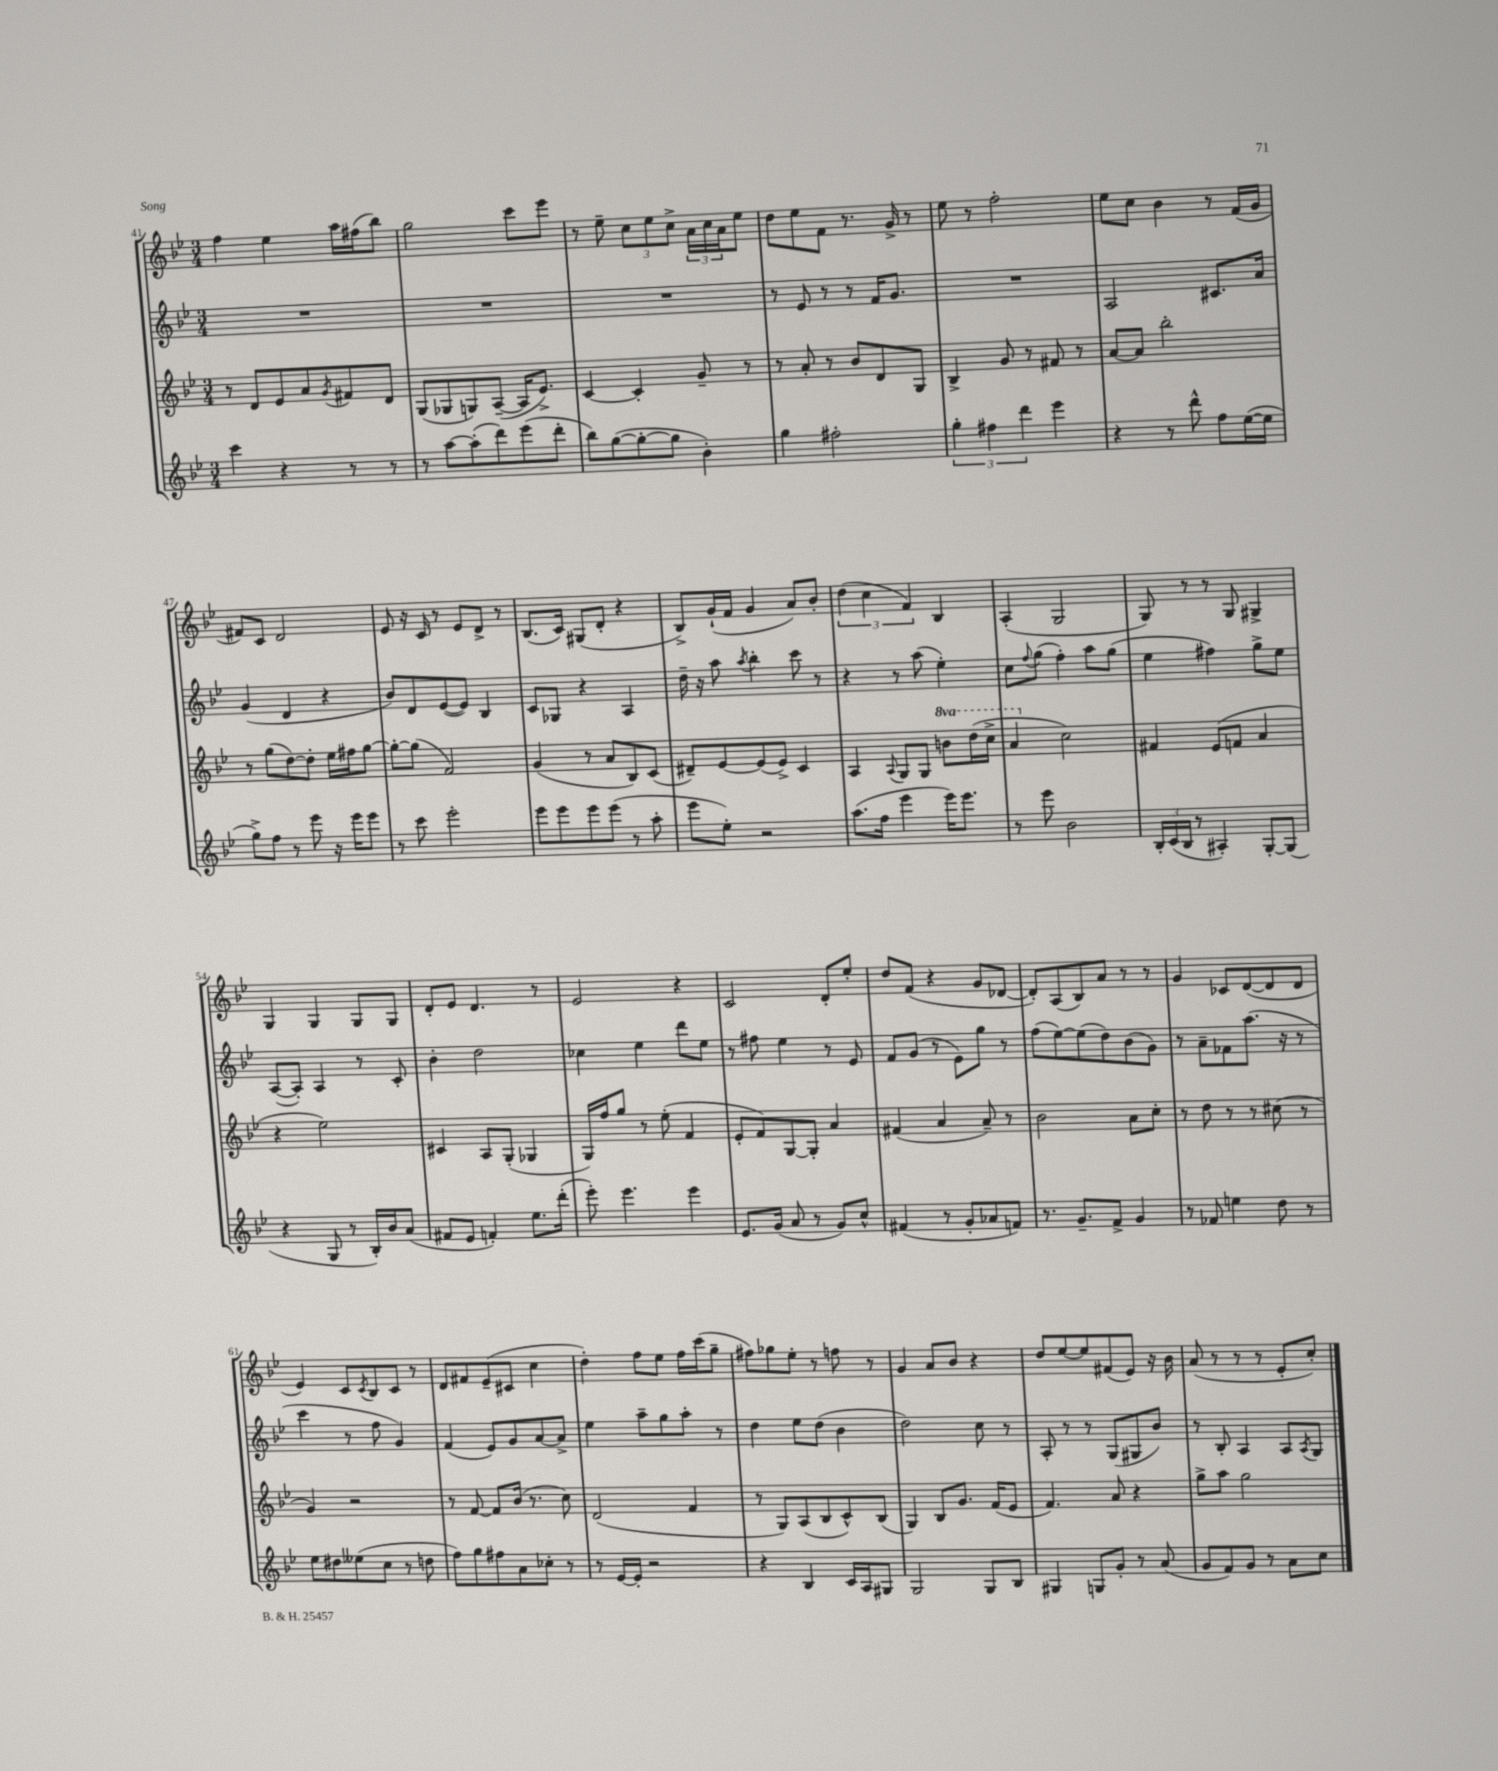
<<
\new StaffGroup <<
\new Staff = "s0" {
    \clef treble \key bes \major \numericTimeSignature \time 3/4
    f''4 ees''4 a''16 fis''16( bes''8) |
    g''2 c'''8 ees'''8 |
    r8 ees''8-- \tuplet 3/2 { c''8 ees''8 c''8-> } \tuplet 3/2 { a'16 c''16 a'16 } ees''8 |
    d''8 ees''8 f'8 r8. g'16-> r8 |
    ees''8 r8 f''2-. |
    ees''8 c''8 bes'4 r8 f'16( g'16 |
    fis'8) c'8 d'2 |
    ees'8 r16 c'16 r8 ees'8 d'8-> r8 |
    bes8.( c'16) gis8( d'8-. r4 |
    bes8->) g'16-!( f'16 g'4 a'8) bes'8-. |
    \tuplet 3/2 { d''4( c''4 f'4) } bes4 |
    a4-.( g2 |
    g8) r8 r8 g8 gis4-> |
    g4 g4 g8 g8 |
    d'8-. ees'8 d'4. r8 |
    ees'2 r4 |
    c'2 d'8-. ees''8-. |
    d''8 f'8( r4 g'8 des'8~ |
    des'8-.) a8( bes8) a'8 r8 r8 |
    g'4 ces'8 d'8~( d'8 d'8 |
    ees'4) c'8 \acciaccatura { c'8 } bes8 c'8 r8 |
    d'8 fis'8 ees'8--( cis'8 c''4 |
    d''4-.) f''8 ees''8 f''16 c'''16( g''8-- |
    fis''8) ges''8 ees''8-. r8 f''8 r8 |
    g'4 a'8 bes'8 r4 |
    d''8 ees''8~ ees''8 fis'8( ees'8) r16 bes'16 |
    a'8( r8 r8 r8 ees'8-. c''8-.) \bar "|." |
}
\new Staff = "s1" {
    \clef treble \key bes \major \numericTimeSignature \time 3/4
    R2. |
    R2. |
    R2. |
    r8 ees'8 r8 r8 f'16 g'8. |
    R2. |
    a2 cis'8. a'16 |
    g'4( d'4 r4 |
    bes'8) d'8 ees'8~( ees'8) bes4 |
    c'8 ges8 r4 a4 |
    d''16-- r16 a''8 \acciaccatura { a''8 } bes''4-. c'''8 r8 |
    r4 r8 a''8( ees''4-.) |
    c''8 \appoggiatura { f''8 } g''8( f''4-.) a''8 g''8( |
    ees''4 fis''4) g''8-> ees''8 |
    a8~( a8-.) a4 r8 c'8-. |
    bes'4-. d''2 |
    ces''4 ees''4 d'''8 ees''8 |
    r8 fis''8 ees''4 r8 ees'8 |
    f'8 g'8( r8 ees'8) g''8 r8 |
    f''8( ees''8~) ees''8( d''8) bes'8( g'8) |
    r8 a'8-- fes'8 a''8.( r16 r8 |
    c'''4 r8 f''8 g'4) |
    f'4( ees'8) g'8 a'8~ a'8-> |
    ees''4 a''8-- g''8 a''8-. r8 |
    d''4 ees''8 d''8( bes'4 |
    d''2) c''8 r8 |
    a8-. r8 r8 g8( gis8 bes'8) |
    r8 bes8-. a4 a8 \acciaccatura { a8 } g8 \bar "|." |
}
\new Staff = "s2" {
    \clef treble \key bes \major \numericTimeSignature \time 3/4 \set Staff.ottavationMarkups = #ottavation-simple-ordinals
    r8 d'8 ees'8 a'8 \acciaccatura { g'8 } fis'8 d'8 |
    g8( ges8 g8) a8~--( a16 ees'8.->) |
    c'4~ c'4-. g'8-- r8 |
    r8 a'8-. r8 bes'8 d'8 g8 |
    bes4-> g'8 r8 fis'8 r8 |
    a'8~ a'8 bes''2-. |
    r8 g''8( d''8~) d''8-. ees''16 fis''16 g''8~ |
    g''8~-. g''8( f'2) |
    g'4( r8 a'8 bes8) c'8( |
    dis'8--) ees'8~ ees'8( ees'8->) c'4 |
    a4 \appoggiatura { a8 } g8 g8 \ottava #1 b''8 d'''16( c'''16-> |
    a''4 \ottava #0 c''2) |
    fis'4 ees'8( f'8 a'4 |
    r4 ees''2) |
    cis'4 a8 g8-.( ges4 |
    g16) f''16 g''8 r8 ees''8-.( f'4 |
    ees'8-. f'8) g8~ g8-. a'4 |
    fis'4( a'4 a'8--) r8 |
    bes'2 a'8 c''8-. |
    r8 d''8 r8 r8 cis''8( r8 |
    g'4) r2 |
    r8 f'8~ f'8 bes'16( r8. c''8) |
    d'2( f'4 |
    r8 g8) a8( bes8 c'8-^) bes8( |
    g4) bes8 g'8. f'16( ees'8 |
    f'4.) a'8 r4 |
    g''8-> a''8 g''2 \bar "|." |
}
\new Staff = "s3" {
    \clef treble \key bes \major \numericTimeSignature \time 3/4
    c'''4 r4 r8 r8 |
    r8 a''8~ a''8-.( d'''8) ees'''8( d'''8-. |
    bes''8) g''8~( g''8~-. g''8 bes'4-.) |
    g''4 fis''2-. |
    \tuplet 3/2 { g''4-. fis''4 d'''4 } ees'''4 |
    r4 r8 d'''8-^ f''8 ees''16~( ees''16 |
    g''8->) f''8 r8 ees'''8 r16 ees'''16 ees'''8 |
    r8 c'''8 ees'''2-. |
    ees'''8 ees'''8 ees'''8 ees'''8( r8 a''8-. |
    ees'''8 ees''8-.) r2 |
    a''8.( f''16 ees'''4 ees'''16) ees'''8. |
    r8 ees'''8 bes'2 |
    \tuplet 3/2 { bes16-. c'16( bes16 } r8 ais4-.) g8~-. g8( |
    r4 g8 r8 bes16-.) bes'16 a'8( |
    fis'8 ees'8 f'4-.) ees''8. d'''16-.( |
    ees'''8-.) ees'''4. ees'''4 |
    ees'8. g'16( a'8 r8 g'8) c''8-^ |
    fis'4( r8 g'8-. aes'8 f'8) |
    r8. g'8.-- f'8-> g'4 |
    r8 fes'8 e''4 d''8 r8 |
    ees''8 dis''8 eeses''8( c''8 r8 d''8 |
    f''8) g''8 fis''8 a'8 ces''8-. r8 |
    r8 ees'16~ ees'16-. r2 |
    r4 bes4 c'16 a16 gis8 |
    g2 g8 bes8 |
    gis4 g8 g'8-. r8 a'8( |
    g'8 f'8) g'8 r8 a'8 c''8 \bar "|." |
}
>>
>>
\layout { \context { \Score currentBarNumber = #41 } }
